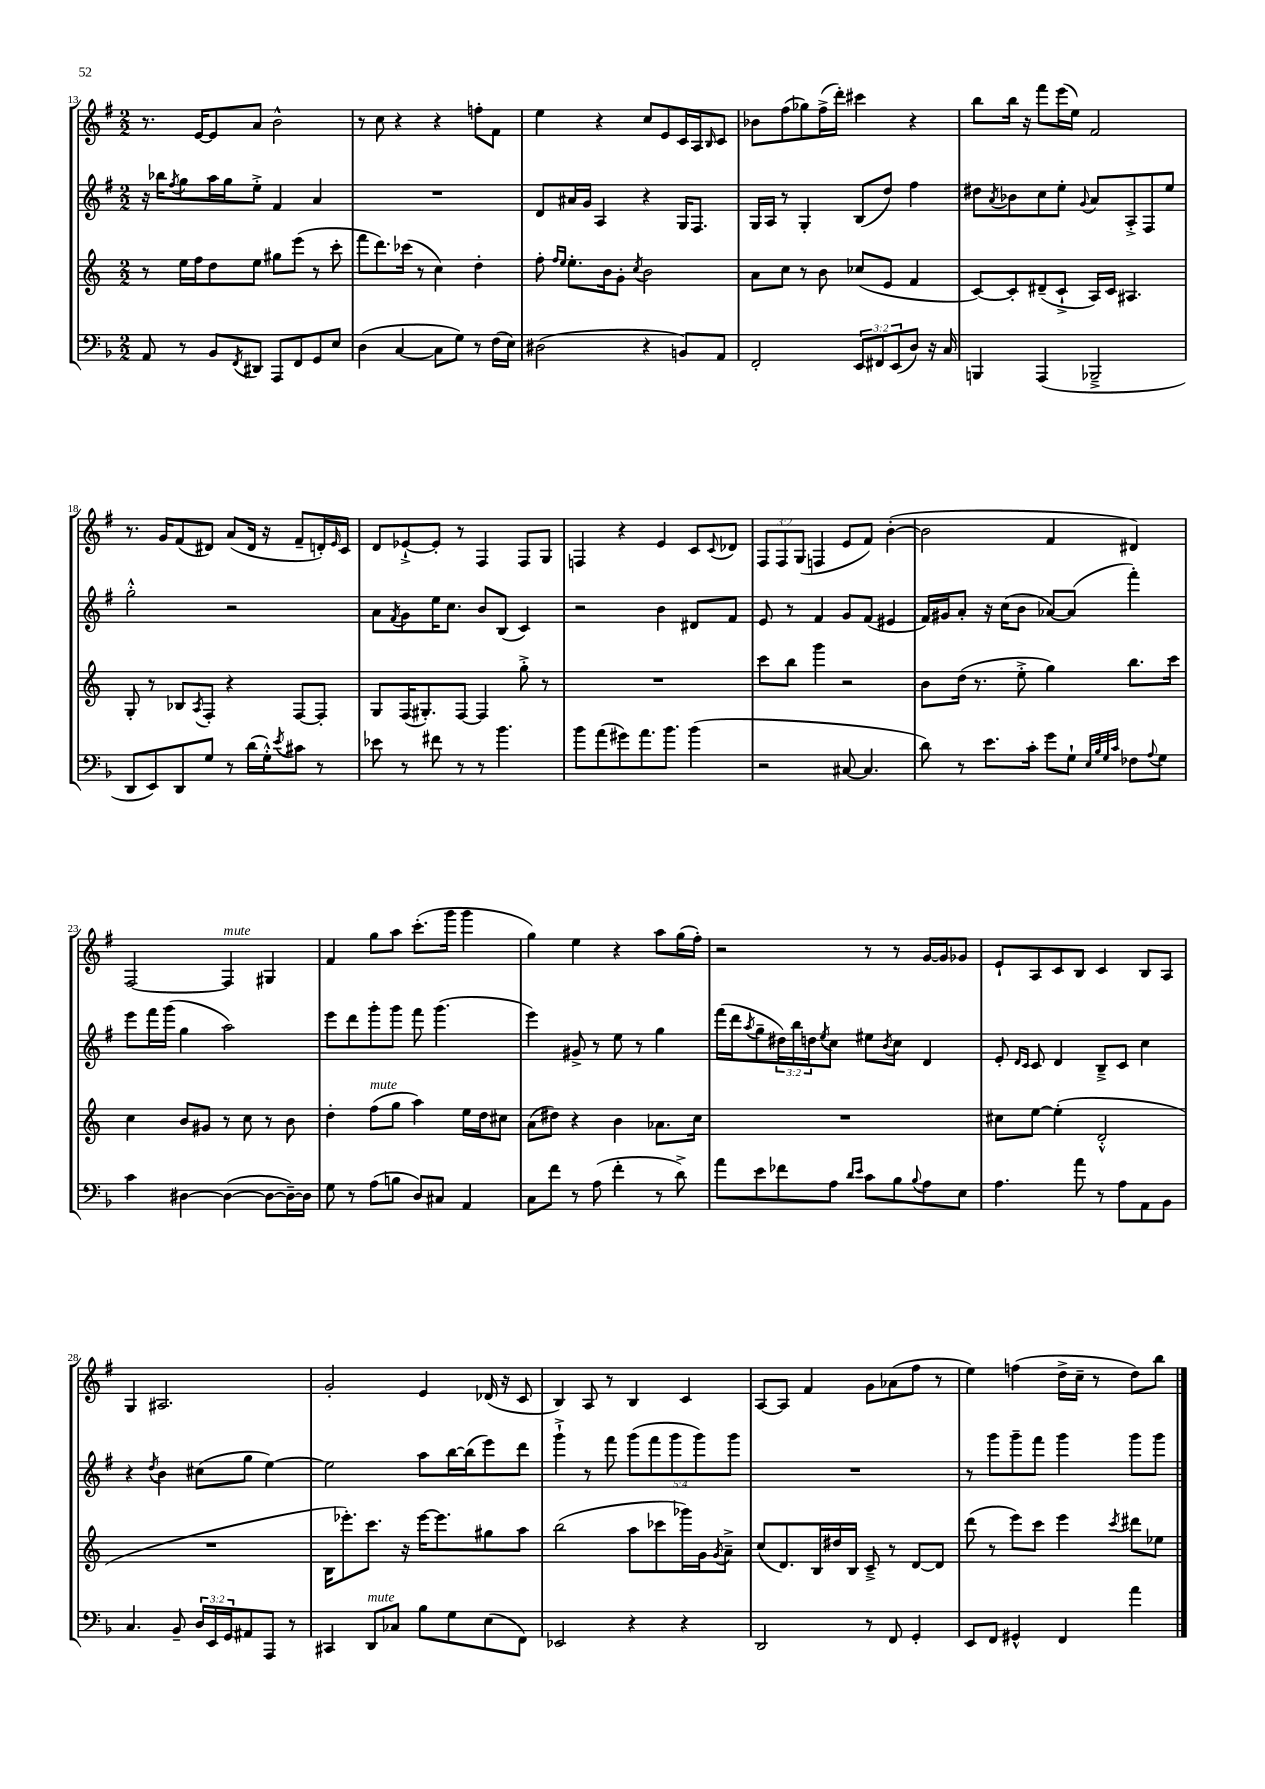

**kern	**kern	**kern	**kern
*part4	*part3	*part2	*part1
*staff4	*staff3	*staff2	*staff1
*clefF4	*clefG2	*clefG2	*clefG2
*k[b-]	*k[]	*k[f#]	*k[f#]
*M2/2	*M2/2	*M2/2	*M2/2
=13	=13	=13	=13
8AA/	8r	16r	8.r
.	.	16bb-X\KL	.
.	.	8qff#/	.
8r	16ee\LL	8gg\	.
.	16ff\J	.	[16e/KL
8BB-/L	8dd\	16aa\L	8e/]
.	.	16gg\J	.
8qFF/	.	.	.
8DD#X/J	8ee\J	8ee'^\J	8a/J
8AAA/L	8gg#X\L	4f#/	2b^^\
8FF/	(8eee\J	.	.
8GG/	8r	4a/	.
8E/J	8ccc'\	.	.
=14	=14	=14	=14
(4D\	8fff\L	1r	8r
.	8.ddd\)	.	8cc\
[4C/	.	.	4r
.	(16ccc-X\Jk	.	.
.	8r	.	.
8C\L]	4cc\)	.	4r
8G\J)	.	.	.
8r	4dd'\	.	8ffn'\L
(16F\LL	.	.	8f#\J
16E\JJ)	.	.	.
=15	=15	=15	=15
(2D#X\	8ff'\	8d/L	4ee\
.	16qqff/LL	.	.
.	16qqee/JJ	.	.
.	8.ee'\L	16a#X/L	.
.	.	16g/JJ	.
.	.	4A/	4r
.	16b\k	.	.
.	8g'\J	.	.
.	8qcc/	.	.
4r	2b\	4r	8cc/L
.	.	.	8e/
8BBn/L)	.	16G/KL	16c/L
.	.	8.F#/J	16A/J
.	.	.	16qqB/
8AA/J	.	.	8c/J
=16	=16	=16	=16
2FF'/	8a\L	16G/LL	8b-X\L
.	.	16A/JJ	.
.	8cc\J	8r	(8ff#\
.	8r	4G'/	8gg-X\)
.	8b\	.	(16ff#^\L
.	.	.	16ddd'\JJ)
12EE/L	(8cc-X/L	(8B/L	4ccc#X\
12FF#X/	.	.	.
.	8e/J	8dd/J)	.
(12EE/	.	.	.
8D/J)	4f/	4ff#\	4r
16r	.	.	.
16C/	.	.	.
=17	=17	=17	=17
4BBBn/	[8c/L)	8dd#X\L	8bb\L
.	.	8qa/	.
.	8c'/]	8b-X\	16bb\Jk
.	.	.	16r
(4AAA/	(8d#X~/	8cc\	8fff#\L
.	8c`^/J	8ee'\J	(16eee\L
.	.	.	16ee\JJ)
.	.	8qqg/	.
2BBB-X~^/	16A/LL)	8a/L	2f#/
.	16c/JJ	.	.
.	4.A#X/	8A'^/	.
.	.	8F#/	.
.	.	8ee/J	.
!!LO:LB:g=z
=18	=18	=18	=18
8DD/L	8G'/	2gg'^^\	8.r
8EE/)	8r	.	.
.	.	.	16g/KL
8DD/	8B-X/L	.	(8f#/
.	8qA/	.	.
8G/J	8F'/J	.	8d#X/J)
8r	4r	2r	(8a/L
(16d\LL	.	.	16d#/Jk
16G'^^\J)	.	.	16r
8qe/	.	.	.
8c#X\J	[8F/L	.	8f#~/L
8r	8F'/J]	.	16dn'/L)
.	.	.	16qqe/
.	.	.	16c/JJ
=19	=19	=19	=19
8e-X\	8G/L	8a\L	8d/L
.	.	8qf#/	.
8r	(16F/K	8g\	[8e-X`^/
.	8.G#X'/)	.	.
8f#X\	.	16ee\K	8e-'/J]
.	.	8.cc\J	.
8r	[8F/J	.	8r
8r	4F/]	8b/L	4F#/
4.b-\	.	(8B/J	.
.	8gg'^\	4c/)	8F#/L
.	8r	.	8G/J
=20	=20	=20	=20
8b-\L	1r	2r	4Fn/
(8a\	.	.	.
8g#X\)	.	.	4r
8.a\	.	.	.
.	.	4b\	4e/
8.b-\J	.	.	.
(4b-\	.	8d#X/L	8c/L
.	.	.	8qqc/
.	.	8f#/J	8d-X/J
=21	=21	=21	=21
2r	8ccc\L	8e/	12F#/L
.	.	.	12F#/
.	8bb\J	8r	.
.	.	.	(12G/J
.	4ggg\	4f#/	4Fn/
[8C#X/	2r	8g/L	8e/L
4.C#/]	.	(8f#/J	8f#/J)
.	.	4e#X/	([4b'\
=22	=22	=22	=22
8d\)	8b\L	16f#/LL)	2b\]
.	.	16g#X/J	.
8r	(16dd\Jk	8a'/J	.
.	8.r	.	.
8.e\L	.	16r	.
.	.	(16cc\KL	.
.	8ee'^\	8b\J	.
16c'\Jk	.	.	.
8g\L	4gg\)	[8a-X/L)	4f#/
8G`\J	.	(8a-/J]	.
32qqE/LLL	.	.	.
32qqB-/	.	.	.
32qqG/	.	.	.
32qqc/JJJ	.	.	.
8F-X\L	8.bb\L	4fff#'\)	4d#X/)
8qqA/	.	.	.
8G\J	.	.	.
.	16ccc\Jk	.	.
!!LO:LB:g=z
=23	=23	=23	=23
4c\	4cc\	8eee\L	[2F#/
.	.	16fff#\L	.
.	.	(16ggg\JJ	.
[4D#X\	8b/L	4gg\	.
.	8g#X/J	.	.
!	!	!	!LO:TX:a:i:t=mute
(4D#\_	8r	2aa\)	4F#/]
.	8cc\	.	.
8D#\L_	8r	.	4G#X/
16D#~\L_)	8b\	.	.
16D#\JJ]	.	.	.
=24	=24	=24	=24
8G\	4dd'\	8eee\L	4f#/
8r	.	8ddd\	.
!	!LO:TX:a:i:t=mute	!	!
(8A\L	(8ff\L	8ggg'\	8gg\L
8Bn\J	8gg\J	8ggg\J	8aa\J
8D/L)	4aa\)	8fff#\	(8.ccc'\L
8C#X/J	.	(4.ggg\	.
.	.	.	16ggg\Jk
4AA/	16ee\LL	.	4ggg\
.	16dd\J	.	.
.	8cc#X\J	.	.
=25	=25	=25	=25
8C\L	(8a\L	4eee\)	4gg\)
8f\J	8dd#X\J)	.	.
8r	4r	8g#X^/	4ee\
(8A\	.	8r	.
4f'\	4b\	8ee\	4r
.	.	8r	.
8r	8.a-X\L	4gg\	8aa\L
8d^\)	.	.	(16gg\L
.	16cc\Jk	.	16ff#'\JJ)
=26	=26	=26	=26
8a\L	1r	(16fff#\LL	2r
.	.	16ddd\J	.
.	.	8qaa/	.
8e\	.	8gg~\	.
8f-X\	.	24dd#X\L)	.
.	.	24bb\	.
.	.	24ddn\J	.
.	.	8qee/	.
8A\J	.	8cc\J	.
16qqd/LL	.	.	.
16qqe/JJ	.	.	.
8c\L	.	8ee#X\L	8r
.	.	8qb/	.
8B-\	.	8cc\J	8r
8qqB-/	.	.	.
8A\	.	4d/	[16g/LL
.	.	.	16g/J]
8E\J	.	.	8g-X/J
=27	=27	=27	=27
4.A\	8cc#X\L	8e'/	8e`/L
.	.	16qqd/LL	.
.	.	16qqc/JJ	.
.	[8ee\J	8c/	8A/
.	(4ee'\]	4d/	8c/
8a\	.	.	8B/J
8r	2d'^^/	8B~^/L	4c/
8A\L	.	8c/J	.
8AA\	.	4cc\	8B/L
8BB-\J	.	.	8A/J
!!LO:LB:g=z
=28	=28	=28	=28
4.C/	1r	4r	4G/
.	.	8qdd/	.
.	.	4b\	2.A#X/
8BB-~/	.	.	.
24D/LL	.	(8cc#X\L	.
24EE/	.	.	.
24GG/J	.	.	.
8AA#X/	.	8gg\J	.
8AAA/J	.	[4ee\)	.
8r	.	.	.
=29	=29	=29	=29
4CC#X/	16B\KL	2ee\]	2g'/
.	8.eee-X'\)	.	.
!LO:TX:a:i:t=mute	!	!	!
8DD/L	8.ccc\J	.	.
8C-X/J	.	.	.
.	16r	.	.
8B-\L	[16eee-\KL	8aa\L	4e/
.	8.eee-\]	.	.
8G\	.	[16bb\L	.
.	.	(16bb\J]	.
(8E\	8gg#X\	8eee\)	(16d-X/
.	.	.	16r
8FF\J)	8aa\J	8ddd\J	8c/
=30	=30	=30	=30
2EE-X/	(2bb\	4ggg`^\	4B/)
.	.	8r	8A/
.	.	8fff#\	8r
4r	8aa\L	(10ggg\L	4B/
.	.	10fff#\	.
.	8ccc-X\	.	.
.	.	10ggg\	.
4r	16ggg-X\L)	.	4c/
.	.	10ggg\)	.
.	16g\J	.	.
.	8qg/	.	.
.	8a~^\J	.	.
.	.	10ggg\J	.
=31	=31	=31	=31
2DD/	(8cc/L	1r	[8A/L
.	8.d/)	.	8A/J]
.	.	.	4f#/
.	16B/L	.	.
.	16dd#X/	.	.
.	16B/JJ	.	.
8r	8c~^/	.	8g\L
8FF/	8r	.	(8a-X\
4GG'/	[8d/L	.	8ff#\J
.	8d/J]	.	8r
=32	=32	=32	=32
8EE/L	(8ddd\	8r	4ee\)
8FF/J	8r	8ggg\L	.
4GG#X^^/	8eee\L)	8ggg~\	(4ffn\
.	8ccc\J	8fff#\J	.
4FF/	4eee\	4ggg\	16dd^\LL
.	.	.	16cc~\JJ
.	.	.	8r
.	8qccc/	.	.
4a\	8ddd#X\L	8ggg\L	8dd\L)
.	8ee-X\J	8ggg\J	8bb\J
==	==	==	==
*-	*-	*-	*-
